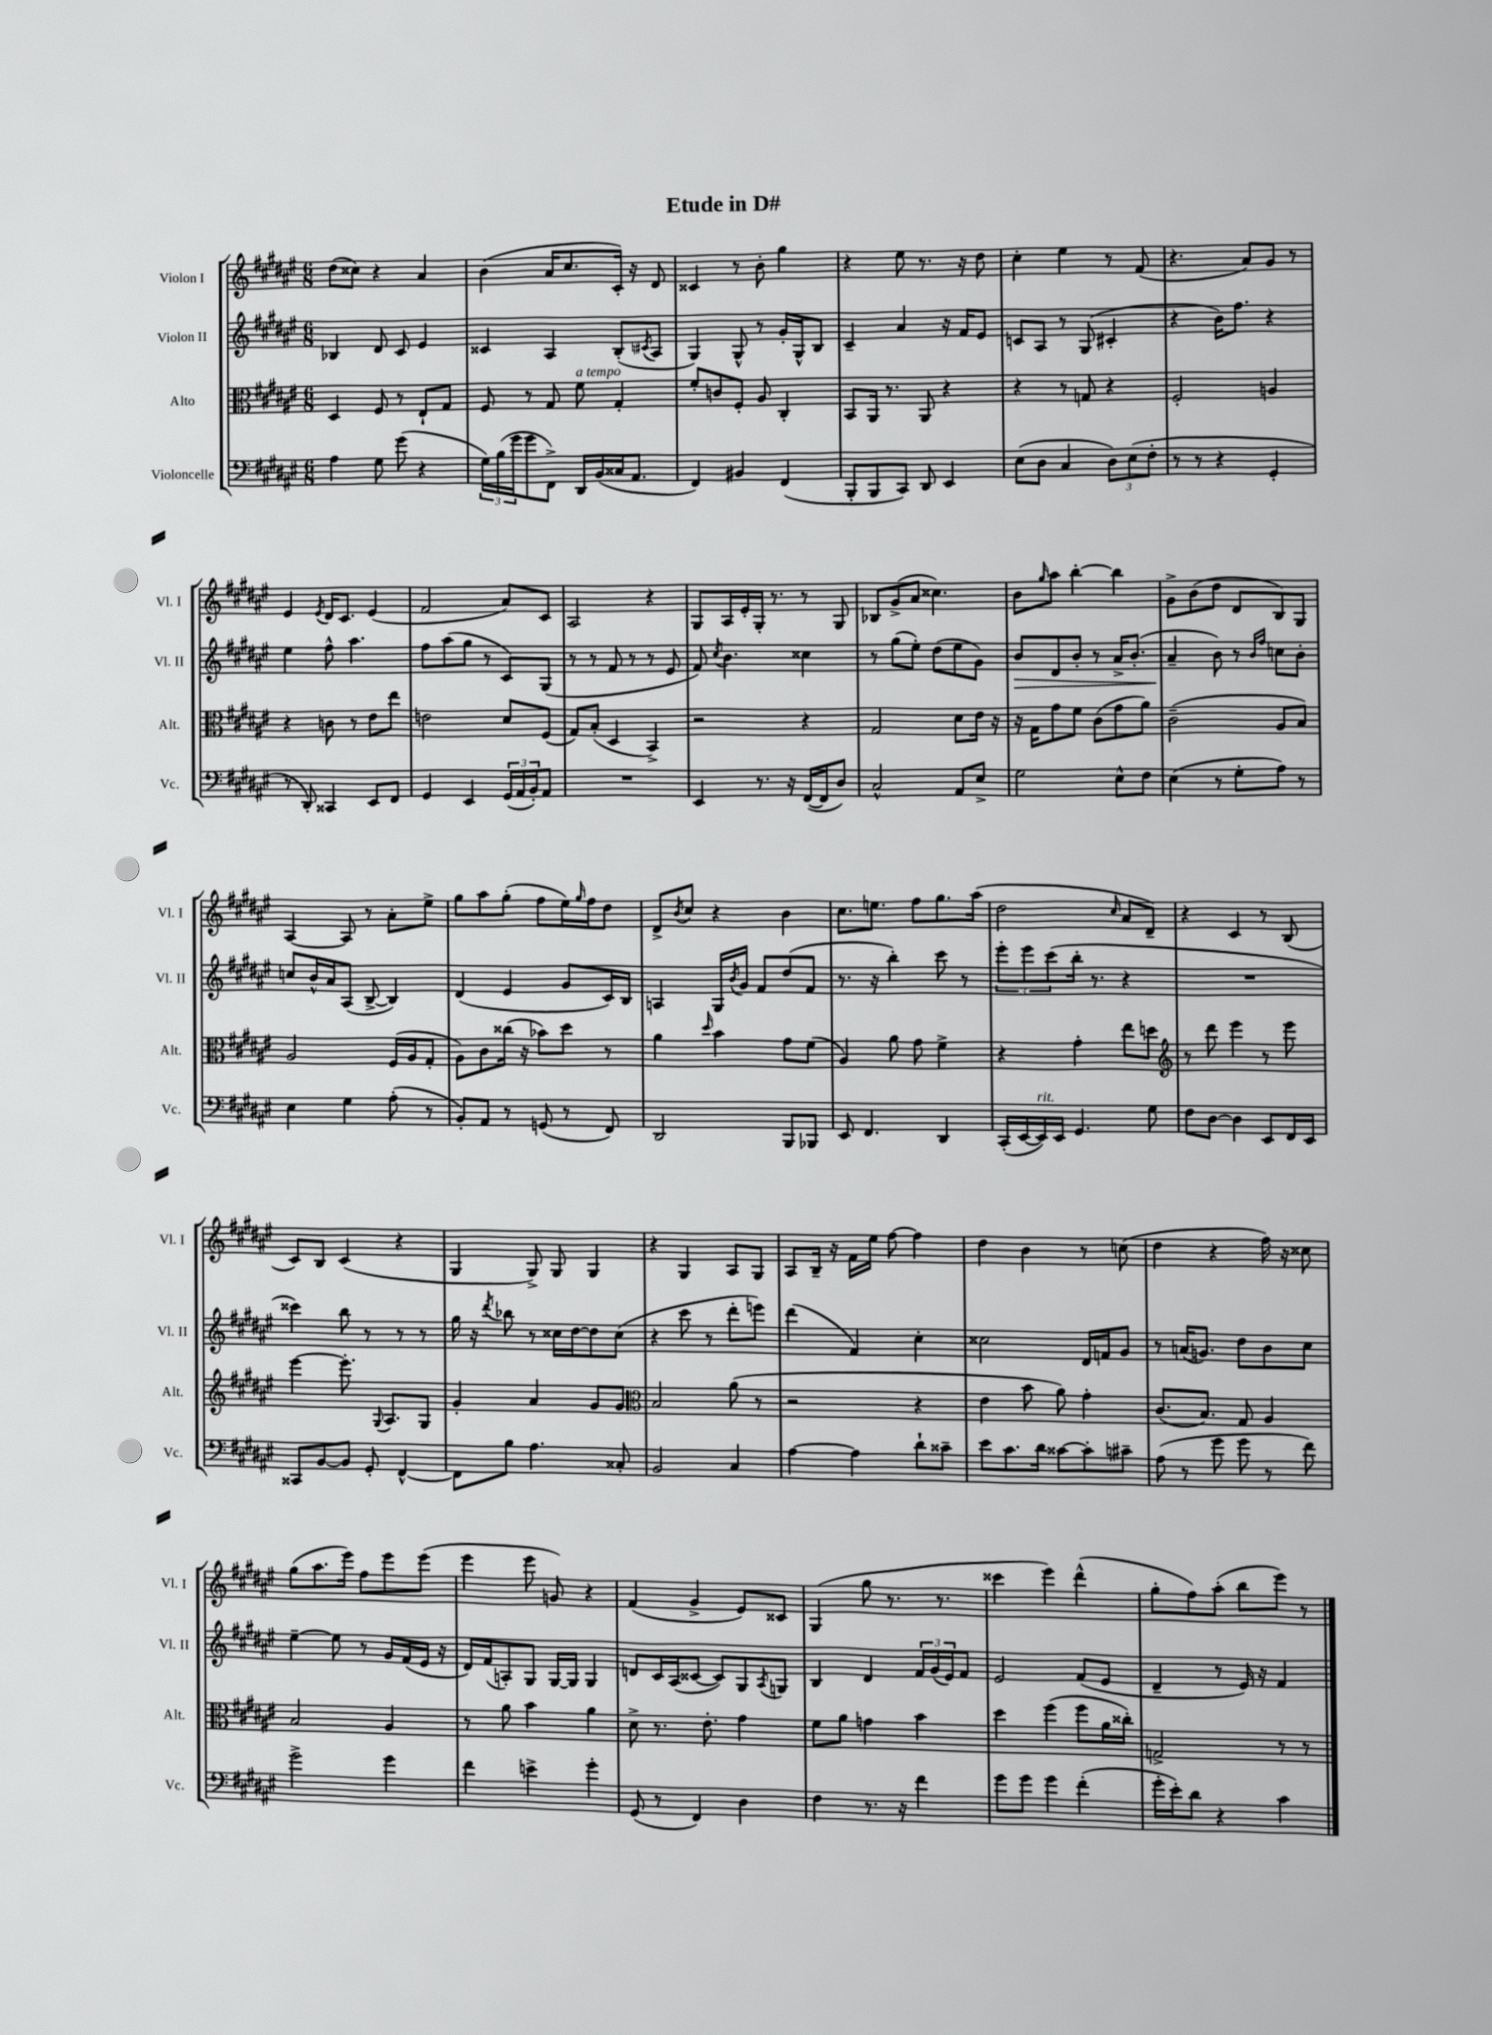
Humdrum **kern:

**kern	**kern	**kern	**kern
*staff4	*staff3	*staff2	*staff1
*clefF4	*clefC3	*clefG2	*clefG2
*k[f#c#g#d#a#e#]	*k[f#c#g#d#a#e#]	*k[f#c#g#d#a#e#]	*k[f#c#g#d#a#e#]
*M6/8	*M6/8	*M6/8	*M6/8
4A#\	4D#/	4B-/	(8dd#\L
.	.	.	8cc##\J)
8G#\	8F#/	8d#/	4r
(8g#\	8r	8c#/	.
4r	8E#`/L	4e#/	4a#/
.	8G#/J	.	.
=	=	=	=
24G#\LL)	8F#/	4c##/	(4b\
(24B\	.	.	.
24g#\J	.	.	.
8g#\	8r	.	.
8FF#^\J)	8G#/	4A#/	16a#/LK
.	.	.	8.cc#/
16DD#/LL	8f#\	.	.
(16BB/	.	.	.
16C##/J	4G#'/	(8B'/L	16c#'/Jk)
8.AA#/J	.	.	16r
.	.	8qc#/	.
.	.	8A#/J	8d#/
=	=	=	=
4FF#/)	8f#'/L	4G#/)	4c##/
.	8c/	.	.
4BB#/	8F#'/J	8G#^^/	8r
.	8A#/	8r	8b'\
(4FF#/	4C#'/	16g#'/LL	4gg#\
.	.	16G#^^/J	.
.	.	8B/J	.
=	=	=	=
8BBB'/L	8BB/L	4c#~/	4r
8BBB/	16AA#/Jk	.	.
.	8.r	.	.
8CC#/J)	.	4a#/	8ee#\
8DD#/	8AA#/	.	8.r
4EE#/	4r	16r	.
.	.	16f#/LK	16r
.	.	8e#/J	8dd#\
=	=	=	=
(8E#\L	4r	8c/L	4cc#'\
8D#\J	.	8A#/J	.
4C#/	8r	8r	4ee#\
.	8G/	(8G#/	.
12D#\L)	4r	4c#'/	8r
(12E#\	.	.	.
.	.	.	(8f#/
12F#'\J	.	.	.
=	=	=	=
8r	2F#'/	4r	4.r
8r	.	.	.
4r	.	16b\LK)	.
.	.	8.ff#\J	.
.	.	.	8a#/L)
4GG#'/	4A/	4r	8g#/J
.	.	.	8r
=	=	=	=
8r	4r	4ee#\	4e#/
8DD#'/)	.	.	.
.	.	.	8qe#/
4CC##/	8c\	8ff#^^\	16d#/LK
.	.	.	8.c#/J
.	8r	4.aa#\	.
8EE#/L	8e#\L	.	(4e#/
8FF#/J	8ee#\J	.	.
=	=	=	=
4GG#/	2e\	8ff#\L	2f#/
.	.	(8aa#\	.
4EE#/	.	8gg#\J	.
.	.	8r	.
(24GG#/LL	8d#/L	8c#/L)	8a#/L)
24AA#/	.	.	.
24BB'/J)	.	.	.
8AA#/J	(8F#/J	(8G#/J	8c#/J
=	=	=	=
2.r	8G#/L)	8r	2A#/
.	(8B'/J	8r	.
.	4D#/	8f#/	.
.	.	8r	.
.	4BB^/)	8r	4r
.	.	8e#/	.
=	=	=	=
4EE#/	2r	8f#/)	8G#/L
.	.	8qcc#/	.
.	.	4.b\	16A#/L
.	.	.	16e#'/
8.r	.	.	16G#'/JJ
.	.	.	8.r
16r	.	.	.
([16FF#/LL	4r	4cc##\	8r
16FF#/]J	.	.	.
8D#/J)	.	.	8G#/
=	=	=	=
2C#^^/	2G#/	8r	8B-/L
.	.	(8gg#\L	(8g#^/
.	.	8ee#'\J)	8a#/J
.	.	(8dd#\L	4.cc##\)
8AA#/L	8d#\L	8ee#\	.
8E#^/J	16e#\Jk	8g#\J)	.
.	16r	.	.
=	=	=	=
2G#\	16r	8b/L	8b\L
.	16G#\LK	.	.
.	.	.	16qqgg#/
.	8g#\	8d#/	8aa#\J
.	8f#\J	8b'/J	[4bb'\
.	(8c#\L	8r	.
8E#^^\L	8g#\	16a#^/LK	4bb\]
.	.	(8.b'/J	.
8F#\J	8a#\J)	.	.
=	=	=	=
(4E#\	(2c#~\	4a#~/	8g#^\L
.	.	.	(8b\
8r	.	8b\)	8dd#\J
8G#'\L	.	8r	8d#/L
.	.	16qqb/LL	.
.	.	16qqff#/JJ	.
8A#\J)	8A#/L	8cc\L	8B/)
8r	8B/J)	8b'\J	8G#/J
=	=	=	=
4E#\	2A#/	8cc/L	[4A#/
.	.	16b^^/L	.
.	.	16a#/J	.
4G#\	.	(8A#/J	8A#/]
.	.	[8B^/	8r
(8A#'\	(16F#/LL	4B/])	8a#'\L
.	16A#/J	.	.
8r	8G#'/J	.	8ee#^\J
=	=	=	=
8BB'/L)	8A#\L)	(4d#/	8gg#\L
8AA#/J	8c#\	.	8aa#\
8r	(16cc##\Jk	4e#/	(8gg#'\J
.	16r	.	.
(8GG/	8b-\L)	.	8ff#\L
8r	8dd#\J	8g#/L	16ee#\L)
.	.	.	16qqgg#/
.	.	.	16ff#\J
8FF#/)	8r	16c#/L)	8dd#\J
.	.	16B/JJ	.
=	=	=	=
2DD#/	4a#\	4A/	8d#^/L
.	.	.	8qb/
.	.	.	8cc#/J
.	16qqdd#/	.	.
.	4b\	16G#/LL	4r
.	.	8qb/	.
.	.	16g#/JJ	.
.	.	8f#/L	.
8BBB/L	8g#\L	(8dd#/	4b\
8BBB-/J	(8f#\J	8f#/J	.
=	=	=	=
8EE#/	4A#/)	8.r	8.cc#\L
4.FF#/	.	.	.
.	.	16r	8.ee\J
.	8a#\	4bb'\)	.
.	8g#\	.	8ff#\L
4DD#/	4f#^\	8ccc#\	8.gg#\
.	.	8r	.
.	.	.	(16aa#\Jk
=	=	=	=
(16CC#'/LL	4r	12eee#'\L	2dd#\
[16EE#/	.	.	.
.	.	12eee#\	.
16EE#/])	.	.	.
.	.	(12ccc#\	.
16EE#/JJ	.	.	.
4.GG#/	4g#'\	16bb'\Jk	.
.	.	8.r	.
.	.	.	16qqcc#/
.	8ee#\L	4r	8a#/L
8G#\	8dd\J	.	8d#~/J)
=	=	=	=
*	*clefG2	*	*
8F#\L	8r	2.r	4r
[8D#\J	8ddd#\	.	.
4D#\]	4eee#\	.	4c#/
8EE#/L	8r	.	8r
16FF#/L	8eee#\	.	(8B/
16EE#/JJ	.	.	.
=	=	=	=
8CC##/L	[4eee#\	4ccc##\)	8c#/L)
[8BB/	.	.	8B/J
8BB/]J	8.eee#'\]	8bb\	(4c#/
8GG#'/	.	8r	.
.	8qqG#/	.	.
.	8.A#/L	.	.
[4FF#^^/	.	8r	4r
.	8G#/J	8r	.
=	=	=	=
8FF#\]L	4g#'/	16gg#\	4G#/
.	.	16r	.
.	.	8qddd#/	.
8B\J	.	8bb-\	.
4.A#\	4a#/	8r	8G#^/)
.	.	16cc##\LL	8G#/
.	.	[16dd#\J	.
.	8g#/L	8dd#\]	4G#/
8C##'/	8g#/J	(8cc##\J	.
=	=	=	=
*	*clefC3	*	*
2BB/	2B/	4r	4r
.	.	8ccc#\	4G#/
.	.	8r	.
4C#/	(8a#\	8ddd#'\L	8A#/L
.	8r	8eee\J)	8G#/J
=	=	=	=
[4A#\	2r	(4ddd#\	8A#/L
.	.	.	16B~/Jk
.	.	.	16r
4A#\]	.	4f#/)	16f#\LL
.	.	.	16ee#\JJ
.	.	.	[8ff#\
8d#`\L	4r	4cc#'\	4ff#\]
8c##~\J	.	.	.
=	=	=	=
8e#\L	4e#\	2cc##\	4dd#\
8.c#\	.	.	.
.	8b\	.	4b\
16d#\Jk	.	.	.
[8c##\L	8a#\)	.	.
8c##'\]	4g#'\	16d#/LL	8r
.	.	16f/J	.
8c#~\J	.	8g#/J	(8cc\
=	=	=	=
(8A#\	(8.c#/L	8r	4dd#\
8r	.	(16a/LK	.
.	8.B/J)	8.g/J)	.
8g#\	.	.	4r
8g#\	8G#/	8dd#\L	.
8r	4A#/	8b\	16ff#\)
.	.	.	16r
8f#\)	.	8cc#\J	8cc##\
=	=	=	=
2g#^\	2B/	[4ee#~\	(8gg#\L
.	.	.	8.aa#\
.	.	8ee#\]	.
.	.	.	16eee#\Jk)
.	.	8r	8ff#\L
4g#\	4A#/	16g#/LL	8eee#\
.	.	(16f#/	.
.	.	16e#/JJ	(8eee#\J
.	.	16r	.
=	=	=	=
4f#\	8r	16d#/LL)	4eee#\
.	.	(16f#/J	.
.	8a#\	8A'/)	.
4e^\	4b\	8G#/J	8eee#\
.	.	[16G#/LL	8g/)
.	.	16G#/]JJ	.
4g#'\	4a#\	4G#/	4r
=	=	=	=
(8GG#/	8d#^\	8d/L	(4f#/
8r	8.r	16c#/L	.
.	.	(16A#/J	.
4FF#/)	.	[8c##/J	4g#^/
.	8.e#'\	.	.
.	.	8c##/]L)	.
4D#\	4g#\	8G#/	8e#/L)
.	.	8qA#/	.
.	.	8G/J	8c##/J
=	=	=	=
4F#\	8f#\L	4B/	(4G#/
.	8a#\J	.	.
8.r	4g\	4d#/	8gg#\
.	.	.	8.r
16r	.	.	.
4f#\	4b\	24f#/LL	.
.	.	(24g#/	.
.	.	.	8.r
.	.	24e#/J)	.
.	.	8f#/J	.
=	=	=	=
8g#\L	4dd#\	2e#/	4ccc##\
8g#\J	.	.	.
4g#\	(4ff#\	.	4eee#\)
(4f#'\	8ff#\L	(8f#/L	(4ddd#^^\
.	16a#\L	8e#/J	.
.	16cc##'\JJ)	.	.
=	=	=	=
16g#'\LL	2G^/	4d#~/	8gg#'\L
16e#'\J)	.	.	.
8d#\J	.	.	8ff#\)
4r	.	8r	(8aa#'\J
.	.	16e#/)	8bb\L
.	.	16r	.
4c#\	8r	4f#/	8eee#\J)
.	8r	.	8r
==	==	==	==
*-	*-	*-	*-
